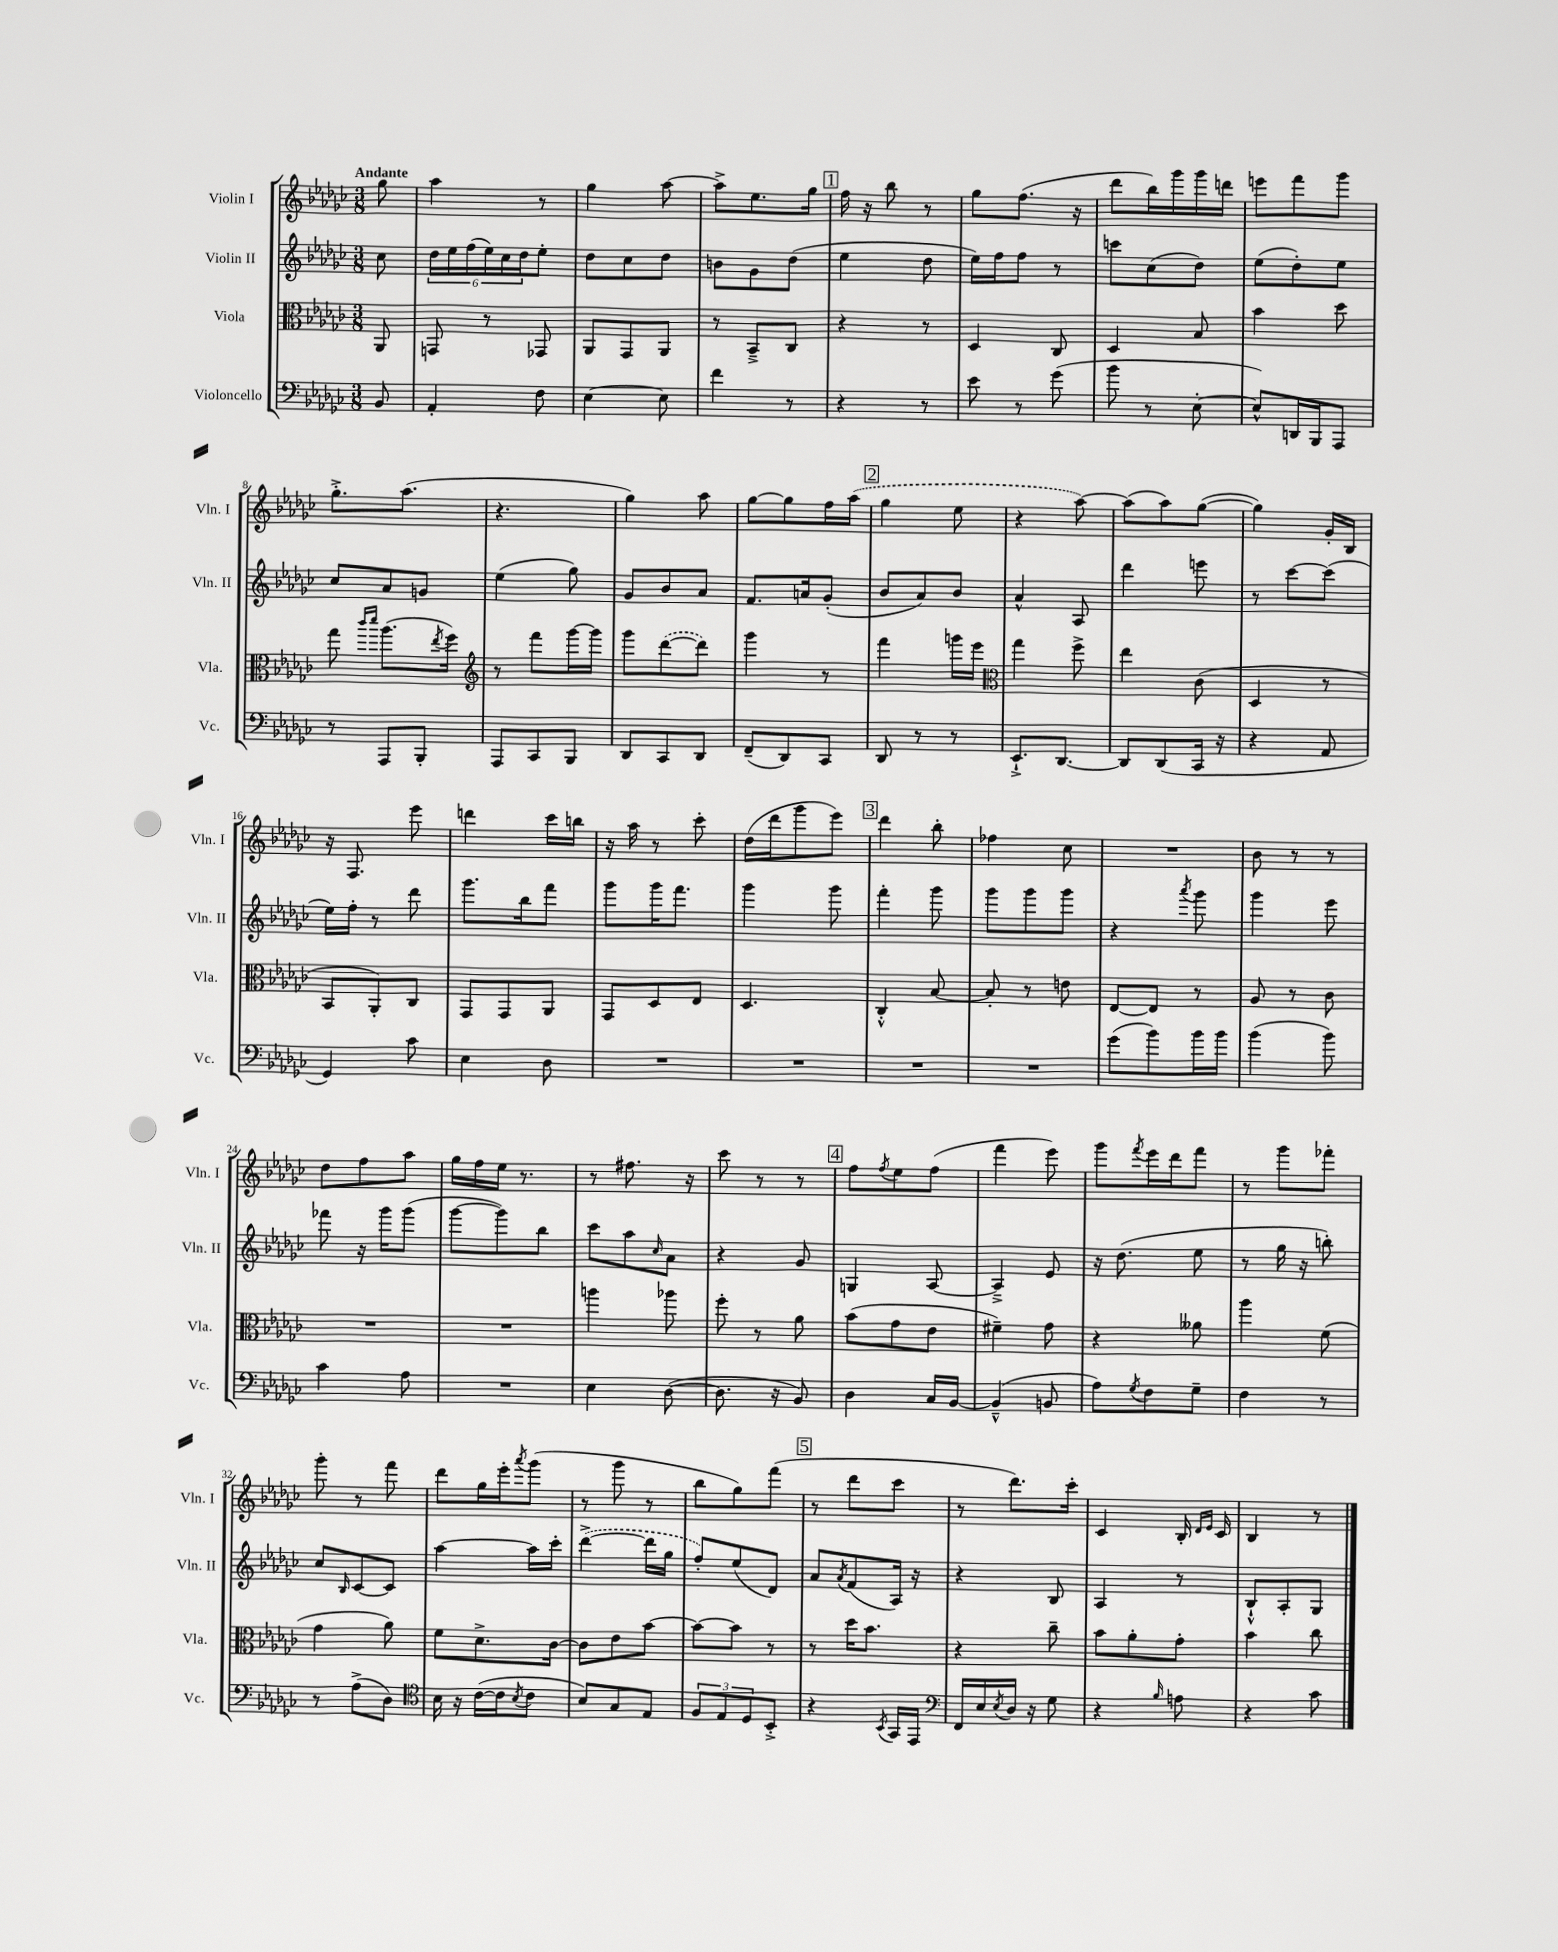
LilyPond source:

<<
\new StaffGroup <<
\new Staff = "s0" \with { instrumentName = "Violin I" shortInstrumentName = "Vln. I" } {
    \clef treble \key ges \major \numericTimeSignature \time 3/8 \partial 8 \tempo "Andante"
    ges''8 |
    aes''4 r8 |
    ges''4 aes''8~ |
    aes''8-> ees''8. ges''16 |
    \mark \markup { \box "1" } f''16 r16 bes''8 r8 |
    ges''8 f''8.( r16 |
    des'''8 bes''16) ges'''16 ges'''16 d'''16 |
    e'''8 f'''8 ges'''8 |
    ges''8.-.-> aes''8.( |
    r4. |
    ges''4) aes''8 |
    ges''8~ ges''8 f''16 \once \slurDashed aes''16( |
    \mark \markup { \box "2" } ges''4 ees''8 |
    r4 aes''8~) |
    aes''8( aes''8) ges''8~( |
    ges''4) ges'16-. bes16 |
    r16 f8. ees'''8 |
    d'''4 ces'''16 b''16 |
    r16 aes''16 r8 ces'''8-. |
    des''16( des'''16 ges'''8 ees'''8) |
    \mark \markup { \box "3" } des'''4 bes''8-. |
    fes''4 ces''8 |
    R4. |
    bes'8 r8 r8 |
    des''8 f''8 aes''8 |
    ges''16 f''16 ees''16 r8. |
    r8 fis''8. r16 |
    ces'''8 r8 r8 |
    \mark \markup { \box "4" } f''8 \acciaccatura { f''8 } ees''8 f''8( |
    f'''4 ees'''8) |
    ges'''8 \acciaccatura { f'''8 } ees'''16 des'''16 f'''8 |
    r8 ges'''8 fes'''8-. |
    ges'''8-. r8 f'''8 |
    des'''8 ges''16 ees'''16-. \acciaccatura { aes'''8 } ges'''8( |
    r8 ges'''8 r8 |
    bes''8 ges''8) f'''8( |
    \mark \markup { \box "5" } r8 des'''8 ces'''8 |
    r8 des'''8.) ces'''16-. |
    ces'4 bes16-. \grace { des'16 ees'16 } ces'16 |
    bes4 r8 \bar "|." |
}
\new Staff = "s1" \with { instrumentName = "Violin II" shortInstrumentName = "Vln. II" } {
    \clef treble \key ges \major \numericTimeSignature \time 3/8 \partial 8
    ces''8 |
    \tuplet 6/4 { des''16 ees''16 f''16( ees''16) ces''16 des''16 } ees''8-. |
    des''8 ces''8 des''8 |
    b'8 ges'8 des''8( |
    \mark \markup { \box "1" } ees''4 des''8 |
    ees''16) f''16 f''8 r8 |
    c'''8 ces''8( des''8) |
    ees''8( des''8-.) ees''8 |
    ces''8 aes'8 g'8 |
    ees''4( ges''8) |
    ges'8 bes'8 aes'8 |
    f'8. a'16 ges'8-.( |
    \mark \markup { \box "2" } bes'8 aes'8) bes'8 |
    aes'4-^ aes8 |
    des'''4 e'''8 |
    r8 ces'''8~ ces'''8( |
    ees''16) f''16-. r8 des'''8 |
    ges'''8. bes''16 f'''8 |
    ges'''8 ges'''16 f'''8. |
    ges'''4 ges'''8 |
    \mark \markup { \box "3" } f'''4-. ges'''8 |
    ges'''8 ges'''8 ges'''8 |
    r4 \acciaccatura { aes'''8 } ges'''8 |
    ges'''4 ees'''8 |
    fes'''8 r16 ges'''16 ges'''8( |
    ges'''8~ ges'''8) bes''8 |
    ces'''8 aes''8 \grace { ces''16 } aes'8 |
    r4 ges'8 |
    \mark \markup { \box "4" } g4 aes8~ |
    aes4---> ees'8 |
    r16 des''8.( ees''8 |
    r8 ges''16 r16 b''8-.) |
    ces''8 \grace { bes16 } ces'8~ ces'8 |
    aes''4~ aes''16 ces'''16-. |
    \once \slurDashed des'''4~->( des'''16 ges''16 |
    f''8-.) ees''8( des'8) |
    \mark \markup { \box "5" } aes'8 \acciaccatura { aes'8 } f'8( aes16) r16 |
    r4 bes8 |
    aes4 r8 |
    bes8-!-^ aes8-. ges8 \bar "|." |
}
\new Staff = "s2" \with { instrumentName = "Viola" shortInstrumentName = "Vla." } {
    \clef alto \key ges \major \numericTimeSignature \time 3/8 \partial 8
    aes,8 |
    g,8 r8 ges,8 |
    aes,8 ges,8 aes,8 |
    r8 bes,8---> ces8 |
    \mark \markup { \box "1" } r4 r8 |
    des4 ces8 |
    des4 bes8 |
    bes'4 des''8 |
    ges''8 \grace { ces'''16 des'''16 } aes''8.( \acciaccatura { ees''8 } f''16) |
    \clef treble r8 f'''8 ges'''16~ ges'''16 |
    ges'''8 \once \slurDashed des'''8~( des'''8) |
    ges'''4 r8 |
    \mark \markup { \box "2" } f'''4 g'''16 ees'''16 |
    \clef alto ges''4 f''8-> |
    ees''4 ces'8( |
    des4 r8 |
    bes,8 aes,8-.) ces8 |
    ges,8 ges,8 aes,8 |
    ges,8 des8 ees8 |
    des4. |
    \mark \markup { \box "3" } ces4-.-^ bes8~ |
    bes8-. r8 e'8 |
    ees8~ ees8 r8 |
    aes8 r8 ces'8 |
    R4. |
    R4. |
    a''4 aes''8 |
    f''8-. r8 aes'8 |
    \mark \markup { \box "4" } bes'8( ges'8 ees'8 |
    fis'4--) ges'8 |
    r4 aeses'8 |
    aes''4 f'8( |
    ges'4 aes'8) |
    f'8 des'8.-> ces'16~ |
    ces'8 ees'8 bes'8~ |
    bes'8~ bes'8 r8 |
    \mark \markup { \box "5" } r8 des''16 bes'8. |
    r4 ces''8-- |
    bes'8 aes'8-. ges'8-. |
    bes'4 ces''8 \bar "|." |
}
\new Staff = "s3" \with { instrumentName = "Violoncello" shortInstrumentName = "Vc." } {
    \clef bass \key ges \major \numericTimeSignature \time 3/8 \partial 8
    bes,8 |
    aes,4-. f8 |
    ees4~ ees8 |
    f'4 r8 |
    \mark \markup { \box "1" } r4 r8 |
    ees'8 r8 ges'8( |
    bes'8 r8 ees8~-. |
    ees8-^) d,16 bes,,16 aes,,8 |
    r8 aes,,8 bes,,8-. |
    aes,,8 ces,8 bes,,8 |
    des,8 ces,8 des,8 |
    f,8--( des,8) ces,8 |
    \mark \markup { \box "2" } des,8 r8 r8 |
    ees,8.-!-> des,8.~ |
    des,8 des,8( ces,16 r16 |
    r4 aes,8 |
    ges,4) ces'8 |
    ees4 des8 |
    R4. |
    R4. |
    \mark \markup { \box "3" } R4. |
    R4. |
    ges'8( bes'8) bes'16 bes'16 |
    bes'4( bes'8) |
    ces'4 aes8 |
    R4. |
    ees4 des8~( |
    des8. r16 bes,8) |
    \mark \markup { \box "4" } des4 ces16 bes,16~ |
    bes,4---^( b,8 |
    aes8) \acciaccatura { ges8 } f8 ges8-- |
    f4 r8 |
    r8 aes8->( des8) |
    \clef tenor bes16 r16 ces'16~( ces'16 \acciaccatura { bes8 } ces'8 |
    bes8) ges8 ees8 |
    \tuplet 3/2 { f8 ees8 des8 } bes,8-.-> |
    \mark \markup { \box "5" } r4 \acciaccatura { bes,8 } ges,16 ees,16 |
    \clef bass f,16 ees16 \acciaccatura { ees8 } des16 r16 ges8 |
    r4 \grace { bes16 } a8 |
    r4 ces'8 \bar "|." |
}
>>
>>
